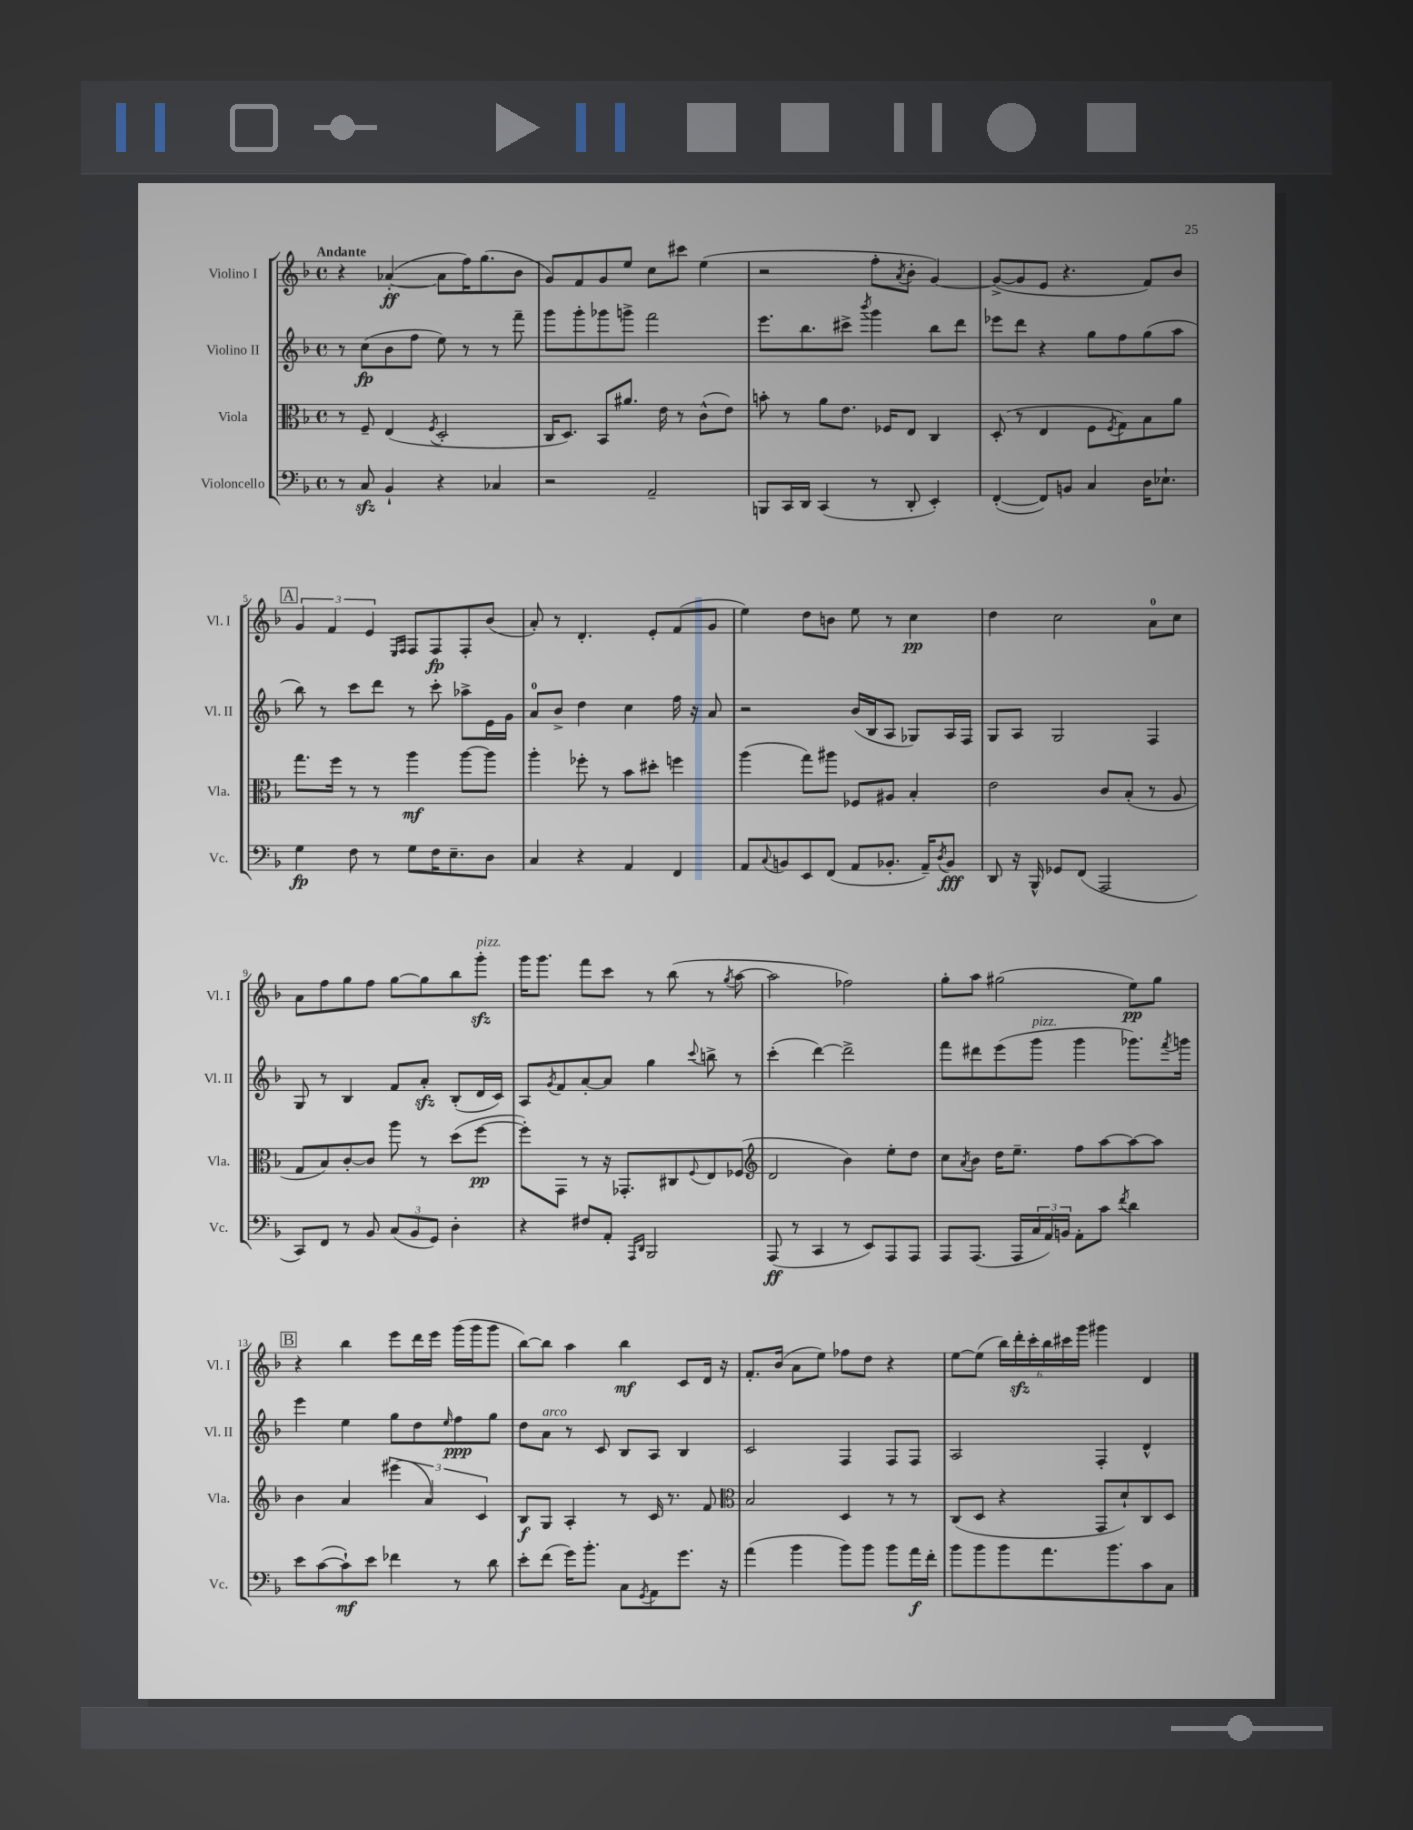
<<
\new StaffGroup <<
\new Staff = "s0" \with { instrumentName = "Violino I" shortInstrumentName = "Vl. I" } {
    \clef treble \key f \major \defaultTimeSignature \time 4/4 \tempo "Andante"
    r4 aes'4~-.\ff( aes'8 f''16) g''8.( bes'8 |
    g'8) f'8 g'8 e''8 c''8 cis'''8 e''4( |
    r2 f''8-. \acciaccatura { a'8 } bes'8-. g'4~) |
    g'8~->( g'8 e'8 r4. f'8) bes'8 |
    \mark \markup { \box "A" } \tuplet 3/2 { g'4 f'4 e'4 } \grace { e16 f16 } f8 f8\fp f8-. bes'8( |
    a'8-.) r8 d'4.-. e'8-. f'8( g'8 |
    e''4) d''8 b'8 e''8 r8 c''4\pp |
    d''4 c''2 a'8-0 c''8 |
    a'8 f''8 g''8 f''8 g''8~ g''8 bes''8 g'''8-.\sfz^\markup { \italic "pizz." } |
    g'''16 g'''8. f'''8 c'''8 r8 bes''8( r8 \acciaccatura { g''8 } a''8~ |
    a''2 fes''2) |
    g''8-. a''8 gis''2( e''8\pp) gis''8 |
    \mark \markup { \box "B" } r4 bes''4 e'''8 d'''16 e'''16 g'''16( g'''16 g'''8 |
    bes''8~) bes''8 a''4 bes''4\mf c'8 d'16 r16 |
    f'8.-. bes'16( a'8 e''8) fes''8 d''8 r4 |
    e''8~ e''8( \tuplet 6/4 { bes''16) d'''16-.\sfz c'''16-. bes''16 cis'''16 g'''16 } gis'''4 d'4 \bar "|." |
}
\new Staff = "s1" \with { instrumentName = "Violino II" shortInstrumentName = "Vl. II" } {
    \clef treble \key f \major \defaultTimeSignature \time 4/4
    r8 c''8\fp( bes'8 f''8 e''8) r8 r8 f'''8-- |
    g'''8 g'''8-. ges'''8 g'''8-> f'''2 |
    e'''8. bes''8. cis'''8-> \acciaccatura { bes'''8 } g'''4 bes''8 d'''8 |
    ees'''8 d'''8 r4 g''8 f''8 g''8( a''8 |
    \mark \markup { \box "A" } bes''8) r8 c'''8 d'''8 r8 c'''8-. aes''8-> e'16 g'16 |
    a'8-0 bes'8-> d''4 c''4 f''16 r16 a'8 |
    r2 bes'16( bes16 a8 ges8) a16 f16 |
    g8 a8 g2 f4 |
    g8 r8 bes4 f'8 a'8-.\sfz bes8-.( d'16 c'16) |
    a8 \acciaccatura { g'8 } f'8 a'8~-. a'8 g''4 \appoggiatura { c'''8 } b''8-> r8 |
    c'''4-.( d'''4~) d'''2-> |
    f'''8 dis'''8 e'''8( g'''8^\markup { \italic "pizz." } g'''4 ges'''8.) \acciaccatura { f'''8 } g'''16 |
    \mark \markup { \box "B" } e'''4 e''4 g''8 d''8 \grace { e''16 } f''8\ppp g''8 |
    d''8 a'8^\markup { \italic "arco" } r8 c'8 bes8 a8 bes4 |
    c'2 f4 f8 f8 |
    a2 f4-. d'4-^ \bar "|." |
}
\new Staff = "s2" \with { instrumentName = "Viola" shortInstrumentName = "Vla." } {
    \clef alto \key f \major \defaultTimeSignature \time 4/4
    r8 f8-- e4( \acciaccatura { f8 } d2-. |
    c16 d8.) bes,8 ais'8. e'16 r8 c'8-^( e'8) |
    b'8-. r8 a'8 e'8. fes16 e8 c4 |
    d8-.( r8 e4 f8 \acciaccatura { f8 } g8) bes8 a'8 |
    \mark \markup { \box "A" } g''8. f''16 r8 r8 a''4\mf a''8~ a''8 |
    a''4-. fes''8-. r8 bes'8 dis''8-. f''4 |
    a''4( g''8) ais''8 fes8 ais8 bes4-. |
    e'2 c'8 bes8-.( r8 a8 |
    g8 bes8) c'8~-. c'8 a''8 r8 d''8( f''8~\pp |
    f''8-.) g,8 r8 r16 ges,8.-. cis8 \appoggiatura { f8 } e8 fes8( |
    \clef treble d'2 bes'4) e''8-. d''8 |
    c''8 \acciaccatura { a'8 } bes'8 d''16 e''8.-- f''8 a''8~ a''8~ a''8 |
    \mark \markup { \box "B" } bes'4 a'4 \tuplet 3/2 { eis'''4( a'4) c'4 } |
    bes8\f g8 a4-. r8 c'16 r8. f'8 |
    \clef alto bes2 d4 r8 r8 |
    c8( d8 r4 g,8 d'8-!) c8 d8 \bar "|." |
}
\new Staff = "s3" \with { instrumentName = "Violoncello" shortInstrumentName = "Vc." } {
    \clef bass \key f \major \defaultTimeSignature \time 4/4
    r8 c8\sfz bes,4-! r4 ces4 |
    r2 a,2-- |
    b,,8 c,16 d,16 c,4( r8 d,8-. e,4-.) |
    f,4~-.( f,8) b,8 c4 d16 ees8.-! |
    \mark \markup { \box "A" } g4\fp f8 r8 g8 f16 e8.-- d8 |
    c4 r4 a,4 f,4 |
    a,8 \appoggiatura { c8 } b,8 e,8 f,8( a,8 bes,8.-. a,16--) \acciaccatura { d8 } bes,8\fff |
    d,8 r16 bes,,16-^ ges,8 f,8( a,,2 |
    c,8) f,8 r8 bes,8 \tuplet 3/2 { c8( bes,8 g,8) } d4-. |
    r4 fis8 a,8-. \grace { a,,16 d,16 } bes,,2 |
    a,,8\ff( r8 c,4 r8 e,8) a,,8 a,,8 |
    a,,8 a,,8.( a,,16 \tuplet 3/2 { c16 a,16) b,16 } a,8-. c'8 \acciaccatura { f'8 } d'4 |
    \mark \markup { \box "B" } e'8 c'8~( c'8-!\mf) e'8 fes'4 r8 d'8 |
    e'8-. f'8( g'16) bes'8.-. c8 \acciaccatura { g,8 } a,8 g'8. r16 |
    a'4( bes'4 bes'8) bes'8 bes'8 a'16\f f'16-. |
    bes'8 bes'8 bes'8 a'8. bes'8. c'8 c8 \bar "|." |
}
>>
>>
